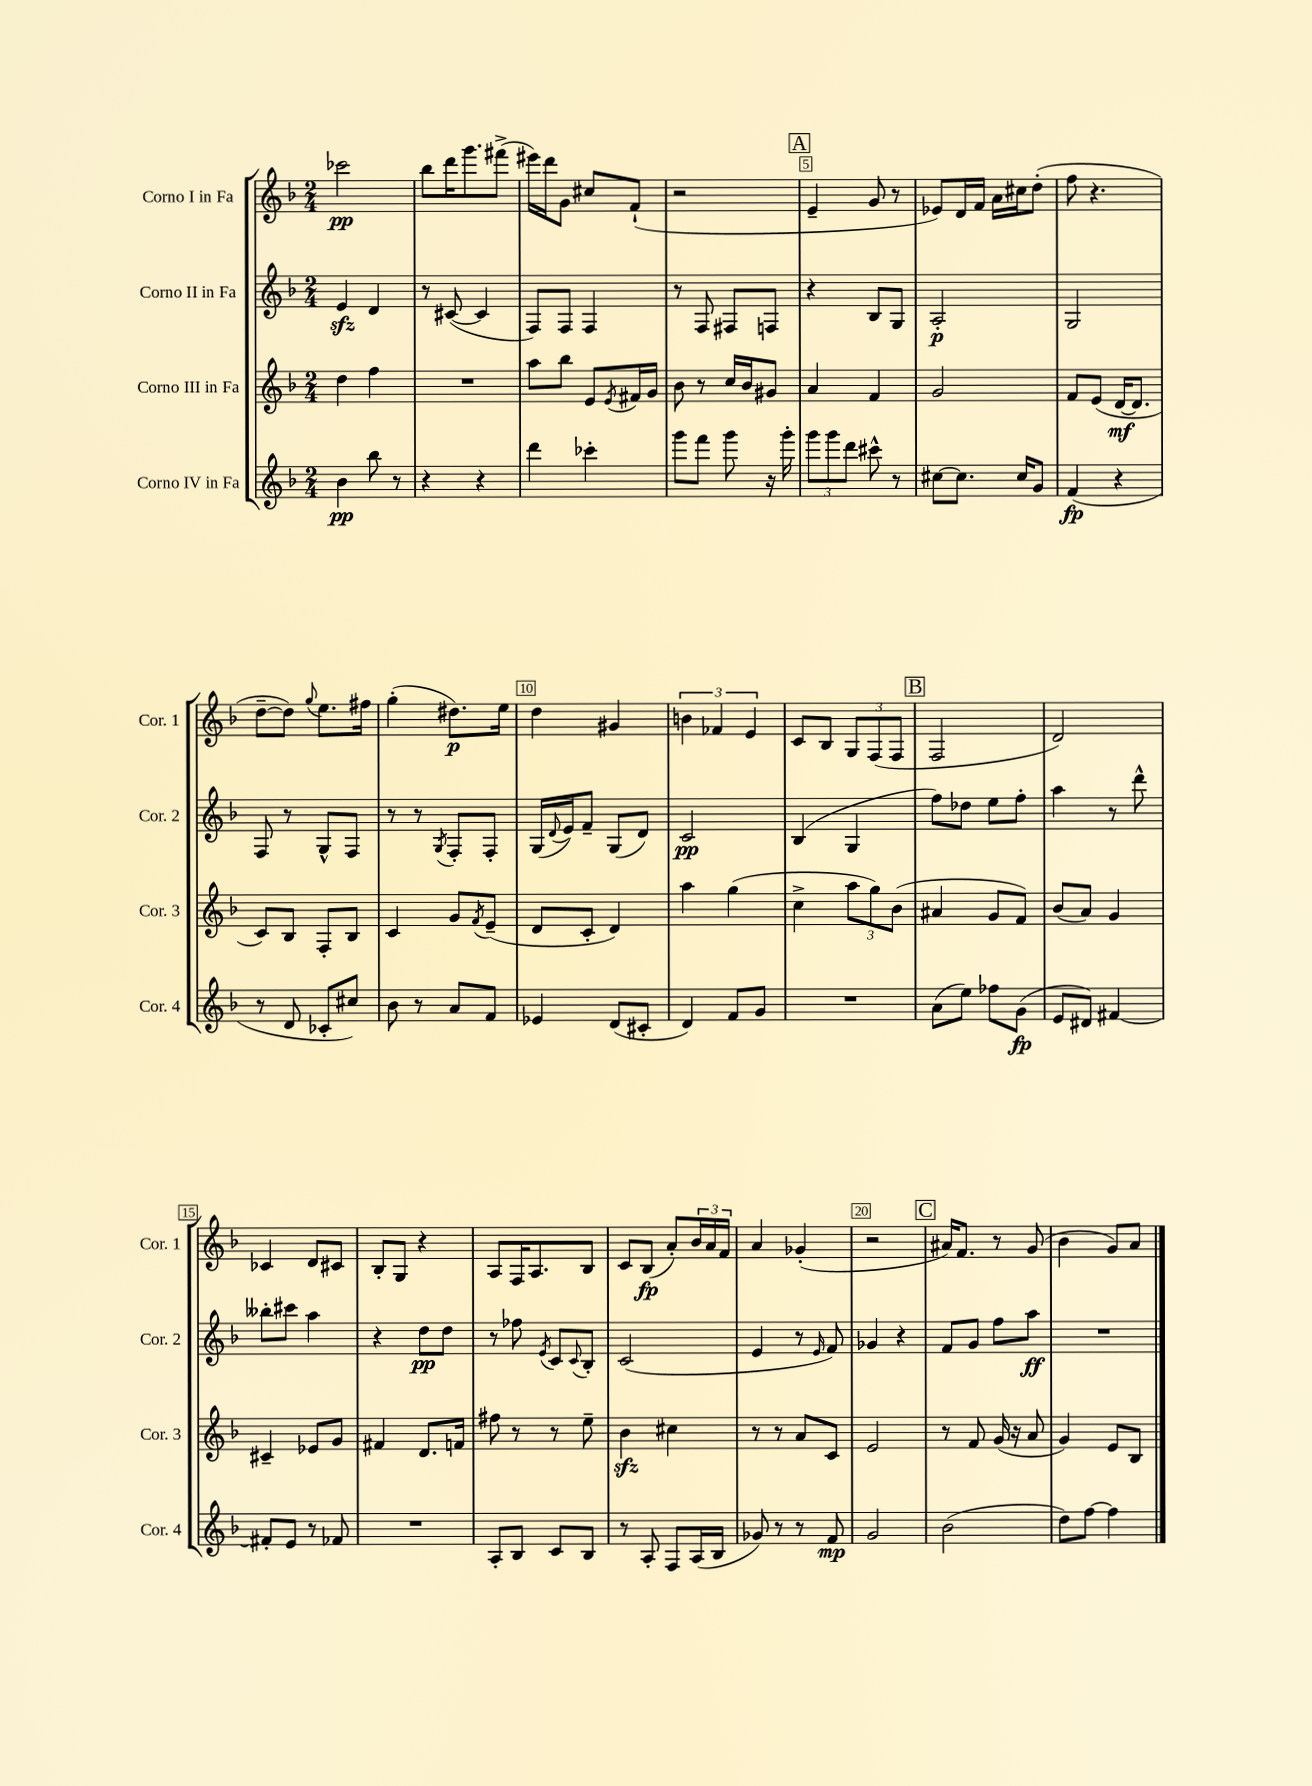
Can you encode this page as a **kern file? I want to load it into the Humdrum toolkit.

**kern	**kern	**kern	**kern
*staff4	*staff3	*staff2	*staff1
*clefG2	*clefG2	*clefG2	*clefG2
*k[b-]	*k[b-]	*k[b-]	*k[b-]
*M2/4	*M2/4	*M2/4	*M2/4
4b-\	4dd\	4e/	2ccc-\
8bb-\	4ff\	4d/	.
8r	.	.	.
=	=	=	=
4r	2r	8r	8bb-\L
.	.	([8c#/	16ddd\K
.	.	.	8.ggg\
4r	.	4c#/]	.
.	.	.	(8fff#^\J
=	=	=	=
4ddd\	8aa\L	8F/L)	16eee#\LL)
.	.	.	16ddd\J
.	8bb-\J	8F/J	8g\J
4ccc-'\	8e/L	4F/	8cc#/L
.	8qe/	.	.
.	16f#/L	.	(8f`/J
.	16g/JJ	.	.
=	=	=	=
8ggg\L	8b-\	8r	2r
8fff\J	8r	8F/	.
8ggg\	16cc/LL	8F#/L	.
.	16b-/J	.	.
16r	8g#/J	8F/J	.
16ggg'\	.	.	.
=	=	=	=
12ggg\L	4a/	4r	4e~/
12ggg\	.	.	.
12ddd\J	.	.	.
8ccc#^^\	4f/	8B-/L	8g/
8r	.	8G/J	8r
=	=	=	=
[8cc#\L	2g/	2A'/	8e-/L)
8.cc#\]J	.	.	16d/L
.	.	.	16f/JJ
.	.	.	16a\LL
16cc#/LK	.	.	16cc#\J
8g/J	.	.	(8dd'\J
=	=	=	=
(4f/	8f/L	2G/	8ff\
.	(8e/J	.	4.r
4r	[16d/LK	.	.
.	8.d/]J	.	.
=	=	=	=
8r	8c/L)	8F/	[8dd~\L
8d/	8B-/J	8r	8dd\]J)
.	.	.	8qqgg/
8c-'/L	8F'/L	8G^^/L	8.ee\L
8cc#/J)	8B-/J	8F/J	.
.	.	.	16ff#\Jk
=	=	=	=
8b-\	4c/	8r	(4gg'\
8r	.	8r	.
.	.	8qG/	.
8a/L	8g/L	8F'/L	8.dd#\L)
.	8qf/	.	.
8f/J	(8e~/J	8F'/J	.
.	.	.	16ee\Jk
=	=	=	=
4e-/	8d/L	(16G/LL	4dd\
.	.	8qqd/	.
.	.	16e/J)	.
.	8c'/J	8f~/J	.
(8d/L	4d/)	(8G/L	4g#/
8c#'/J	.	8d/J)	.
=	=	=	=
4d/)	4aa\	2c/	6b\
.	.	.	6f-/
8f/L	(4gg\	.	.
.	.	.	6e/
8g/J	.	.	.
=	=	=	=
2r	4cc^\	(4B-/	8c/L
.	.	.	8B-/J
.	12aa\L	4G/	12G/L
.	12gg\)	.	(12F/
.	(12b-\J	.	12F/J
=	=	=	=
(8a\L	4a#/	8ff\L)	2F/
8ee\J)	.	8dd-\J	.
8ff-\L	8g/L	8ee\L	.
(8g\J	8f/J)	8ff'\J	.
=	=	=	=
8e/L	(8b-/L	4aa\	2d/)
8d#/J)	8a/J)	.	.
[4f#/	4g/	8r	.
.	.	8ddd^^\	.
=	=	=	=
8f#'/]L	4c#~/	8bb--'\L	4c-/
8e/J	.	8ccc#\J	.
8r	8e-/L	4aa\	8d/L
8f-/	8g/J	.	8c#/J
=	=	=	=
2r	4f#/	4r	8B-'/L
.	.	.	8G/J
.	8.d/L	8dd\L	4r
.	.	8dd\J	.
.	16f/Jk	.	.
=	=	=	=
8A'/L	8ff#\	8r	8A/L
8B-/J	8r	8ff-\	16F/K
.	.	.	8.A/
.	.	8qe/	.
8c/L	8r	8c/L	.
.	.	8qqc/	.
8B-/J	8ee~\	8B-'/J	8B-/J
=	=	=	=
8r	4b-\	(2c/	8c/L
8A'/	.	.	(8B-/J
8F/L	4cc#\	.	8a'/L)
(16A/L	.	.	24b-/L
.	.	.	24a/
16B-/JJ	.	.	.
.	.	.	24f/JJ
=	=	=	=
8g-/)	8r	4e/	4a/
8r	8r	.	.
8r	8a/L	8r	(4g-'/
.	.	16qqe/	.
8f/	8c/J	8f/)	.
=	=	=	=
2g/	2e/	4g-/	2r
.	.	4r	.
=	=	=	=
(2b-\	8r	8f/L	16a#/LK)
.	.	.	8.f/J
.	8f/	8g/J	.
.	(16g/	8ff\L	8r
.	16r	.	.
.	8a/	8aa\J	(8g/
=	=	=	=
8dd\L)	4g/)	2r	4b-\
[8ff\J	.	.	.
4ff\]	8e/L	.	8g/L)
.	8B-/J	.	8a/J
==	==	==	==
*-	*-	*-	*-
